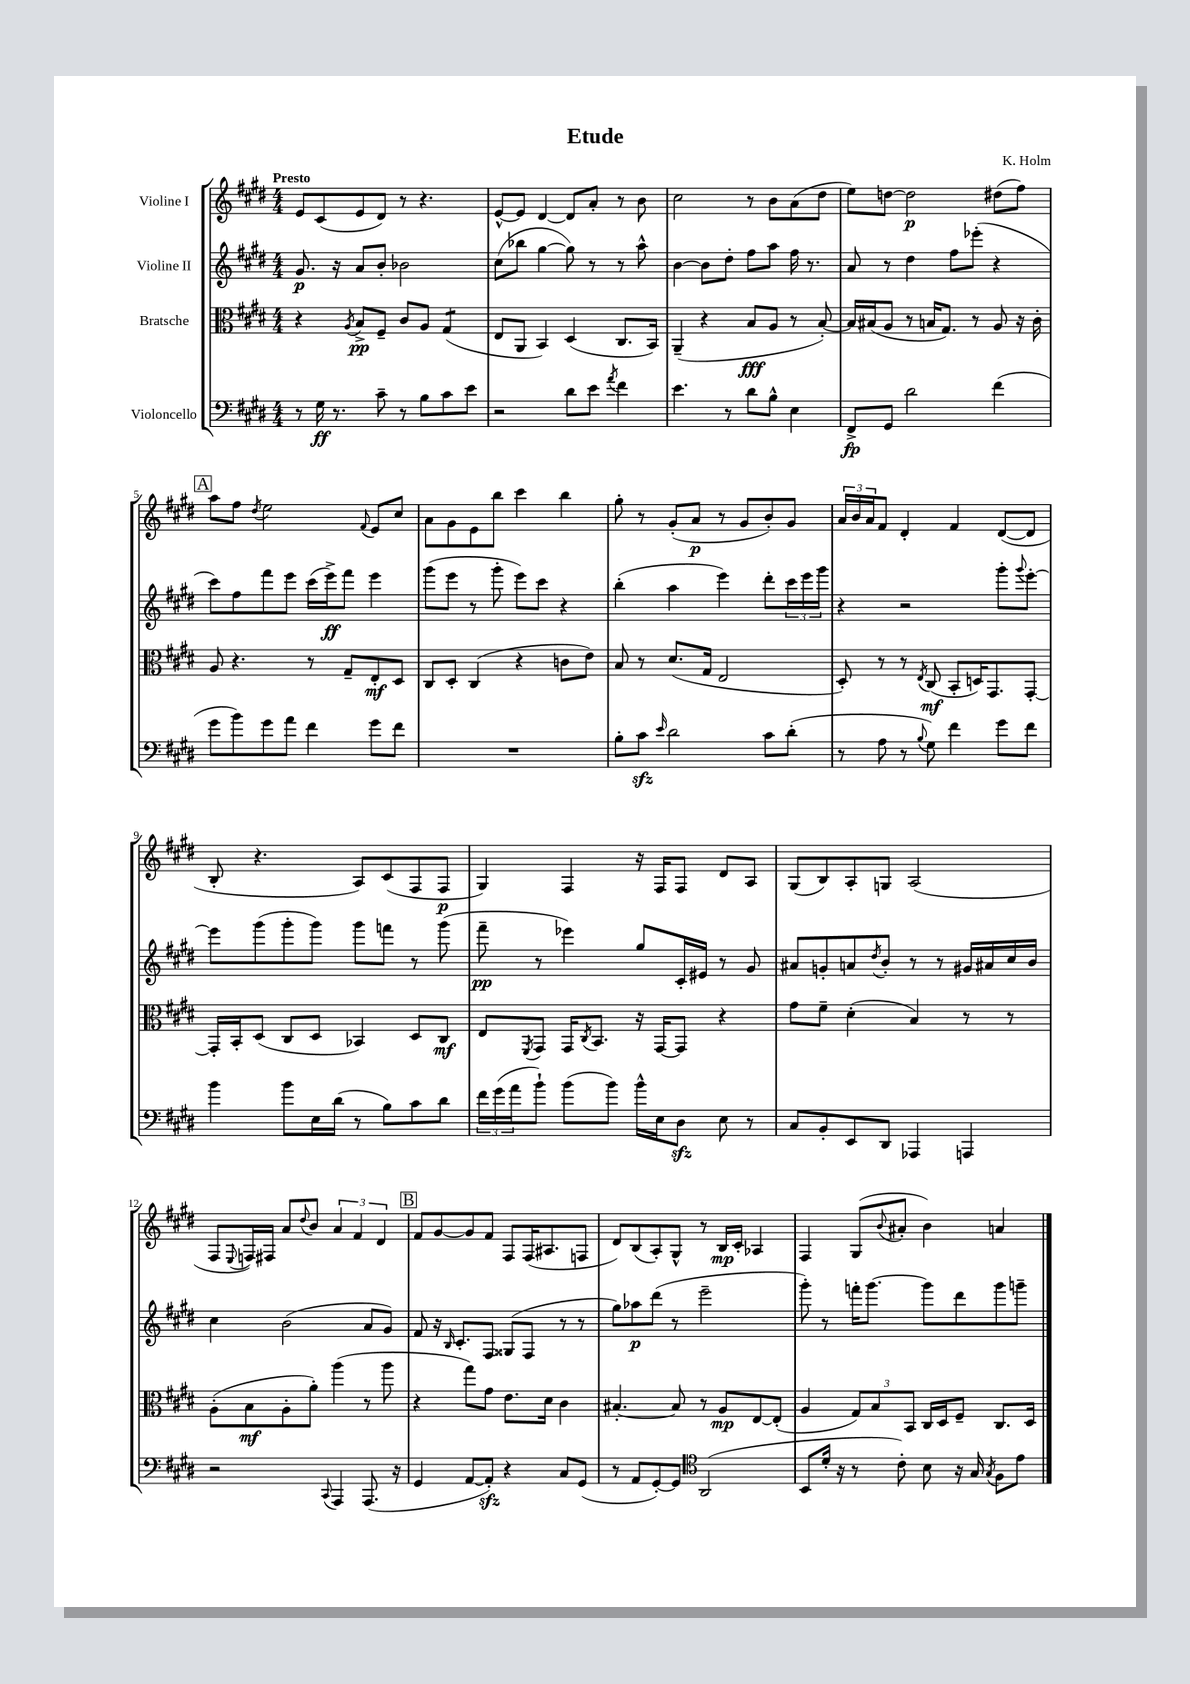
\header { title = "Etude" composer = "K. Holm" }
<<
\new StaffGroup <<
\new Staff = "s0" \with { instrumentName = "Violine I" } {
    \clef treble \key e \major \numericTimeSignature \time 4/4 \tempo "Presto"
    e'8 cis'8( e'8 dis'8) r8 r4. |
    e'8~-^ e'8 dis'4~ dis'8 a'8-. r8 b'8 |
    cis''2 r8 b'8 a'8( dis''8 |
    e''8) d''8~ d''2\p dis''8( fis''8) |
    \mark \markup { \box "A" } a''8 fis''8 \acciaccatura { dis''8 } e''2 \appoggiatura { fis'8 } e'8 cis''8 |
    a'8 gis'8 e'8 b''8 cis'''4 b''4 |
    gis''8-. r8 gis'8-.( a'8\p r8 gis'8 b'8-.) gis'8 |
    \tuplet 3/2 { a'16 b'16 a'16 } fis'8 dis'4-. fis'4 dis'8~( dis'8 |
    b8-. r4. a8) cis'8( fis8 fis8\p |
    gis4) fis4 r16 fis16 fis8 dis'8 a8 |
    gis8( b8) a8-. g8 a2( |
    fis8 \appoggiatura { e8 } f16) fis16 a'8 \appoggiatura { dis''8 } b'8 \tuplet 3/2 { a'4 fis'4 dis'4 } |
    \mark \markup { \box "B" } fis'8 gis'8~ gis'8 fis'8 fis8 fis16( ais8. f8 |
    dis'8) b8( a8-.) gis8-^ r8 b16\mp cis'16-. aes4 |
    fis4 gis8( \appoggiatura { b'8 } ais'8-. b'4) a'4 \bar "|." |
}
\new Staff = "s1" \with { instrumentName = "Violine II" } {
    \clef treble \key e \major \numericTimeSignature \time 4/4
    gis'8.\p r16 a'8 b'8-. bes'2 |
    cis''8( bes''8 gis''4~ gis''8) r8 r8 a''8-^ |
    b'4~ b'8 dis''8-. fis''8 a''8 fis''16 r8. |
    a'8 r8 dis''4 fis''8 ees'''8-.( r4 |
    \mark \markup { \box "A" } cis'''8) fis''8 fis'''8 e'''8 cis'''16( e'''16->\ff) fis'''8 e'''4 |
    gis'''8( e'''8 r8 gis'''8-. e'''8) cis'''8 r4 |
    b''4-.( a''4 e'''4) dis'''8-. \tuplet 3/2 { cis'''16 e'''16 gis'''16 } |
    r4 r2 gis'''8-. \appoggiatura { gis'''8 } e'''8~-. |
    e'''8 gis'''8( gis'''8-. gis'''8) gis'''8 f'''8 r8 gis'''8( |
    fis'''8--\pp r8 ees'''4) gis''8 cis'16-. eis'16 r8 gis'8 |
    ais'8 g'8-. a'8 \acciaccatura { dis''8 } b'8-. r8 r8 gis'16 ais'16 cis''16 b'16 |
    cis''4 b'2( a'8 gis'8) |
    \mark \markup { \box "B" } fis'8 r16 \grace { b16 } cis'8.-. fis8 gisis8( fis8 r8 r8 |
    gis''8) aes''8\p dis'''8( r8 e'''2-- |
    gis'''8-.) r8 f'''16-. gis'''8.~ gis'''8 dis'''8 gis'''8 g'''8-- \bar "|." |
}
\new Staff = "s2" \with { instrumentName = "Bratsche" } {
    \clef alto \key e \major \numericTimeSignature \time 4/4
    r4 \acciaccatura { a8 } b8->\pp fis8-- cis'8 a8 gis4:8( |
    e8 a,8 b,4) dis4( cis8. b,16) |
    a,4--( r4 b8\fff a8 r8 b8~-.) |
    b16 bis16( a8 r8 b16 gis8.) r8 a8 r16 cis'16-. |
    \mark \markup { \box "A" } a8 r4. r8 gis8-- e8-.\mf dis8 |
    cis8 dis8-. cis4( r4 c'8 e'8) |
    b8 r8 dis'8.( gis16 e2 |
    dis8-.) r8 r8 \acciaccatura { e8 } cis8\mf( b,8-. d16) gis,8. gis,8~-. |
    gis,16-. b,16-. dis8( cis8 dis8 bes,4) dis8 cis8\mf |
    e8 \acciaccatura { fis,8 } gis,8 gis,16 \acciaccatura { cis8 } b,8. r16 gis,16~ gis,8 r4 |
    gis'8 fis'8-- dis'4-.( b4) r8 r8 |
    a8-.( b8\mf a8-. a'8-.) a''4( r8 a''8 |
    \mark \markup { \box "B" } r4 gis''8) gis'8 e'8. dis'16 cis'4 |
    bis4.~-. bis8 r8 a8\mp e8~ e8-.( |
    a4 \tuplet 3/2 { gis8) b8 b,8 } cis16 dis16 fis8-- cis8. dis16 \bar "|." |
}
\new Staff = "s3" \with { instrumentName = "Violoncello" } {
    \clef bass \key e \major \numericTimeSignature \time 4/4
    r8 gis16\ff r8. cis'8-- r8 b8 cis'8 e'8 |
    r2 dis'8 e'8 \acciaccatura { a'8 } fis'4 |
    e'4. r8 dis'8 b8-^ e4 |
    fis,8->\fp gis,8 dis'2 fis'4( |
    \mark \markup { \box "A" } gis'8 b'8) gis'8 a'8 fis'4 gis'8 fis'8 |
    R1 |
    b8-. cis'8\sfz \grace { e'16 } dis'2 cis'8 dis'8-.( |
    r8 a8 r8 \appoggiatura { b8 } gis8) fis'4 gis'8 fis'8 |
    b'4 b'8 e16 dis'16( r8 b8) cis'8 dis'8 |
    \tuplet 3/2 { fis'16 gis'16( a'16 } b'8-!) b'8( b'8) b'16-^ e16 dis8\sfz e8 r8 |
    cis8 b,8-. e,8 dis,8 aes,,4 a,,4 |
    r2 \appoggiatura { cis,8 } a,,4 a,,8.( r16 |
    \mark \markup { \box "B" } gis,4 a,8~ a,8-.\sfz) r4 cis8 gis,8( |
    r8 a,8 gis,8~-.) gis,8 \clef tenor a,2( |
    b,8 dis'16-. r16 r8 cis'8-.) b8 r16 gis16 \acciaccatura { gis8 } fis8 e'8 \bar "|." |
}
>>
>>
